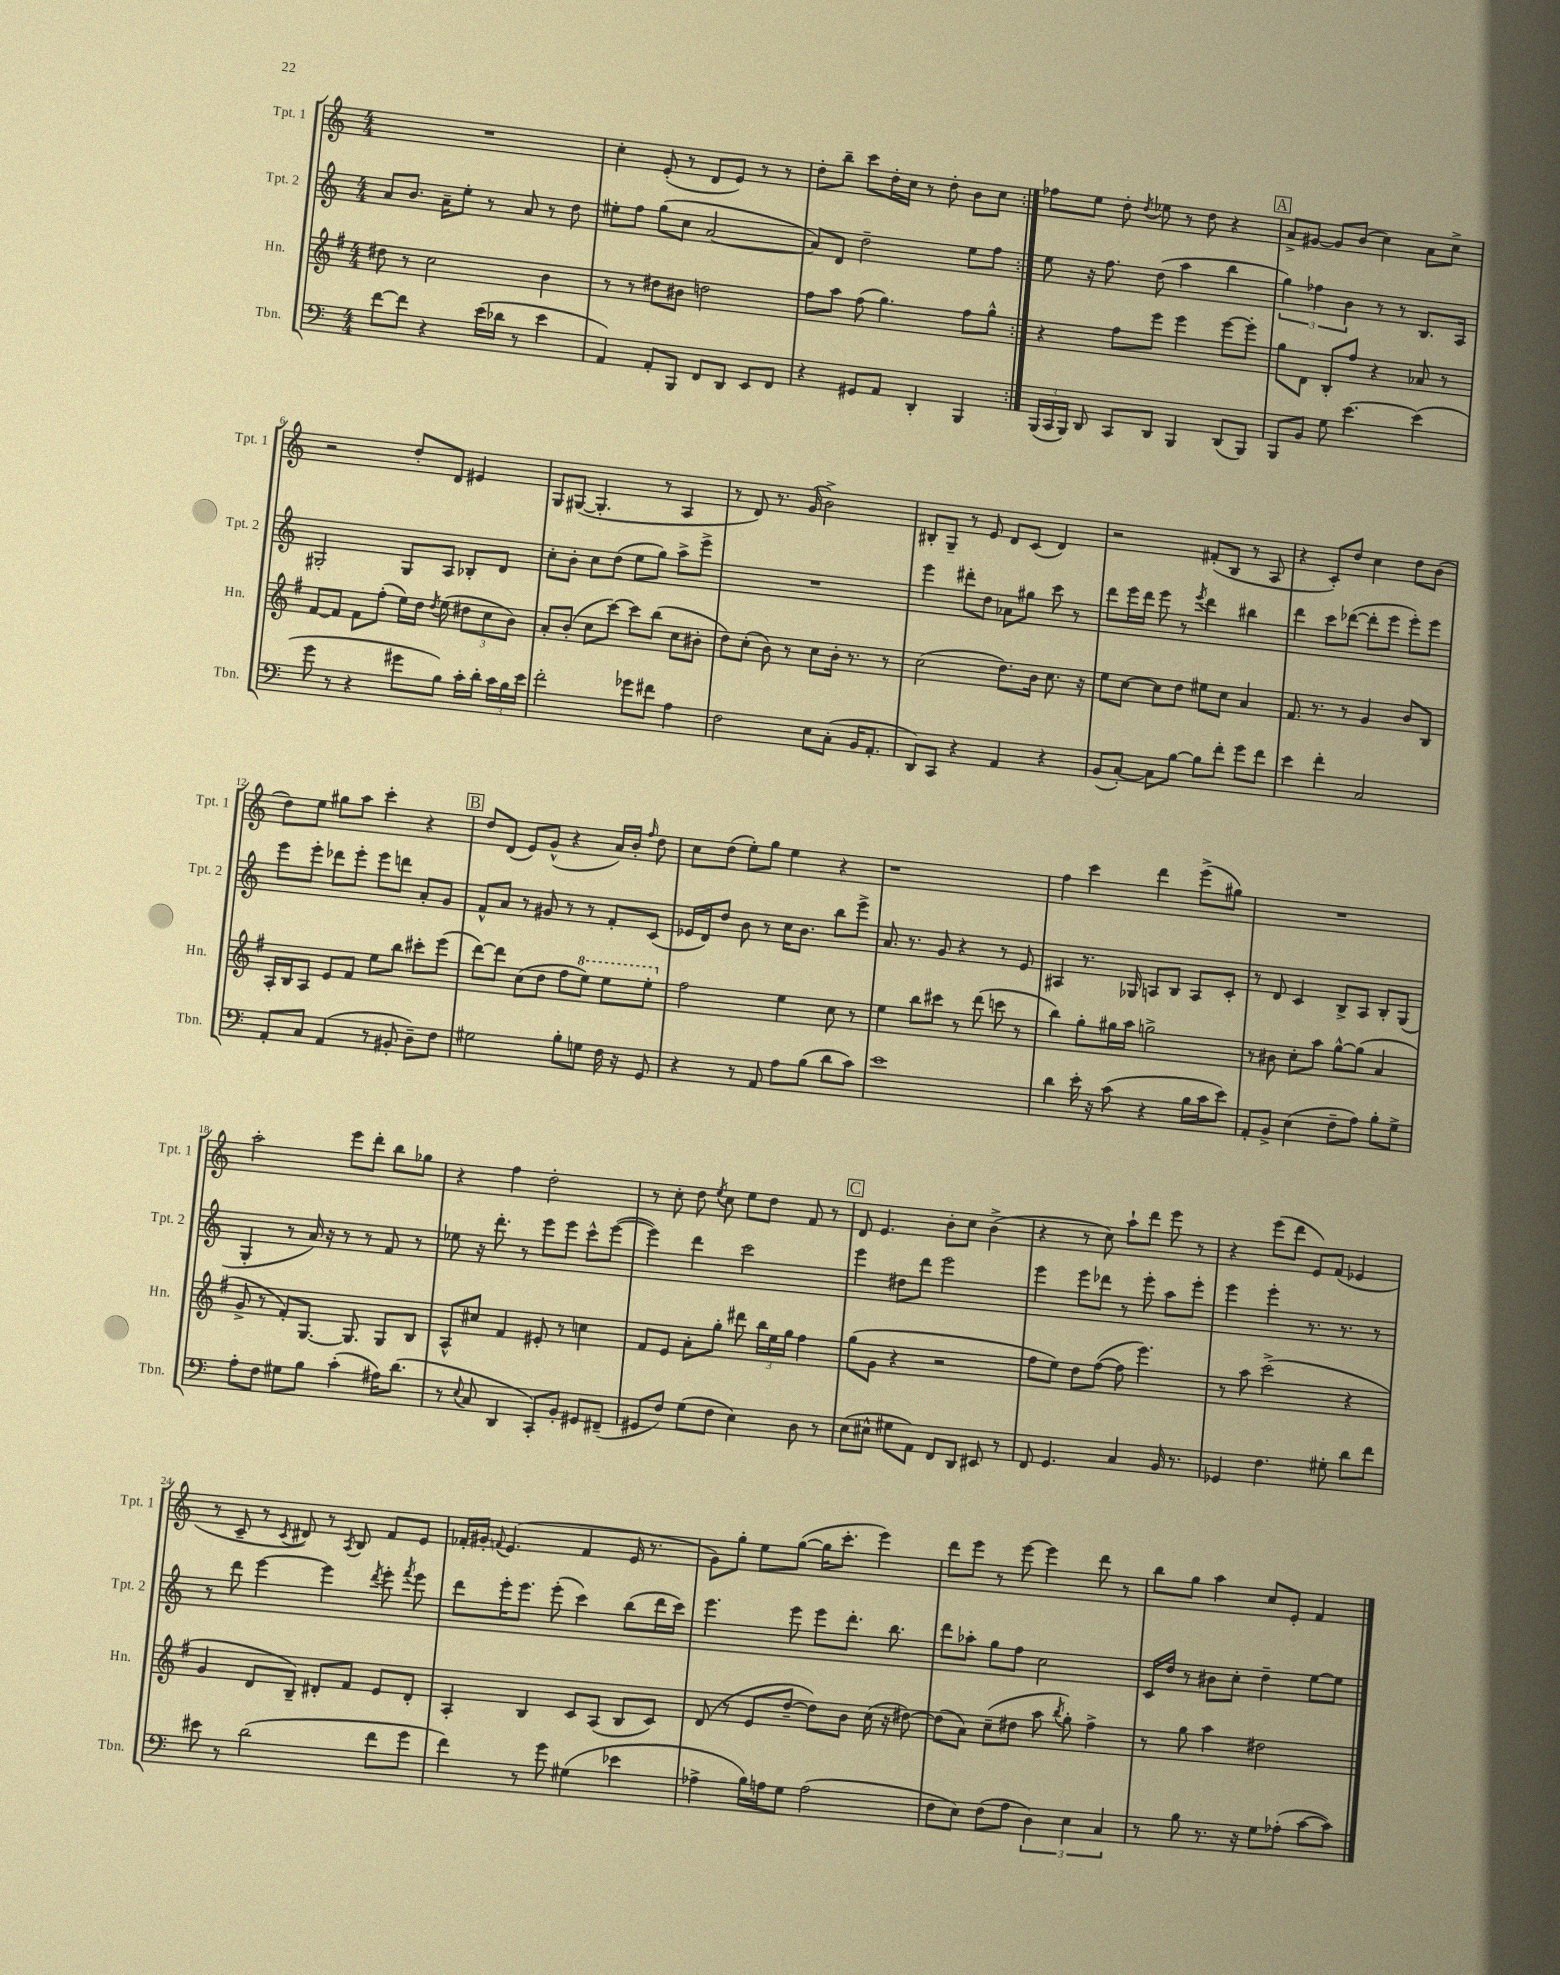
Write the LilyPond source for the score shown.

<<
\new StaffGroup <<
\new Staff = "s0" \with { instrumentName = "Tpt. 1" shortInstrumentName = "Tpt. 1" } {
    \clef treble \key c \major \numericTimeSignature \time 4/4
    \autoBeamOff \repeat volta 2 { R1 |
    c''4-. e'8-.( r8 d'8[ e'8]) r8 r8 |
    d''8[-. b''8]-- c'''8[ d''16-. c''16] r8 d''8-. b'8[ c''8] | }
    fes''8[ e''8] d''8-. \acciaccatura { d''8 } ees''8 r8 d''8 r4 |
    \mark \markup { \box "A" } a'8[-> gis'8]~ gis'8[ b'8]( c''4) a'8[ c''8]-> |
    r2 d''8[-. d'8] eis'4 |
    g8[ gis8]~( gis4.-. r8 a4 |
    r8 d'8) r8. g'16( b'2->) |
    bis8[-. g8]-- r8 e'8 d'8[ c'8]( d'4) |
    r2 fis'8[-.( b8] r8 a8 |
    r4 c'8[-.) d''8] c''4 d''8[ b'8]( |
    d''8[) e''8] gis''8[ a''8] c'''4-. r4 |
    \mark \markup { \box "B" } d''8[ d'8]( e'8[) g'8]-^( r4 a'16[) b'16]-. \grace { f''16 } d''8 |
    c''8[ d''8]( e''8[-.) g''8] e''4 r4 |
    r1 |
    f''4 c'''4 d'''4 e'''8[->( gis''8]) |
    R1 |
    a''2-. e'''8[ d'''8]-. b''8[ ges''8] |
    r4 f''4 d''2-. |
    r8 c''8-. d''8 \acciaccatura { e''8 } c''8 e''8[ d''8] f'8 r8 |
    \mark \markup { \box "C" } d'8 e'4. b'8[-. c''8] b'4->( |
    r4 r8 c''8) a''8[-! d'''8] e'''8 r8 |
    r4 e'''8[( d'''8] e'8[) f'8]( ees'4 |
    r8 c'8-- r8 \acciaccatura { c'8 } dis'8) r8 \acciaccatura { a8 } b8 f'8[ e'8] |
    fes'16[-. gis'16]-. \appoggiatura { f'8 } e'4.( f'4 e'16 r8. |
    g'8[) g''8]-. e''8[ g''8]~( g''16[ c'''8.]-. e'''4) |
    d'''8[ e'''8] r8 e'''8~ e'''4 d'''8 r8 |
    b''8[ g''8] a''4 c''8[ e'8]-. f'4 \bar "|." |
}
\new Staff = "s1" \with { instrumentName = "Tpt. 2" shortInstrumentName = "Tpt. 2" } {
    \clef treble \key c \major \numericTimeSignature \time 4/4
    \autoBeamOff \repeat volta 2 { a'8[ b'8.] a'16[-- e''8]-. r8 a'8 r8 d''8 |
    eis''8[-. f''8] g''8[( c''8] a'2~ |
    a'8[) d'8] d''2-- e''8[ f''8] | }
    e''8 r16 f''8. d''8( a''4 b''4 |
    \mark \markup { \box "A" } \tuplet 3/2 { g''4) fes''4 b'4 } r8 r8 b8.[ a16] |
    gis2-. gis8[ a8] bes8[-. d'8] |
    c''8[-. b'8]-. c''8[ d''8]( e''8[ g''8]) a''8[-> e'''8]-> |
    R1 |
    e'''4 dis'''8[-. d''8] aes'8[ gis''8] c'''8 r8 |
    d'''8[ e'''16 d'''16] e'''8 r8 \acciaccatura { e'''8 } d'''4 bis''4 |
    d'''4 c'''8[ des'''8]~( des'''8[-. e'''8] e'''8[-.) e'''8] |
    e'''8[ e'''8]-. des'''8[ e'''8]-. e'''8[ d'''8] a'8[-. g'8] |
    \mark \markup { \box "B" } f'8[-^ a'8] r8 gis'8 r8 r8 f'8[-. c'8]( |
    ees'16[ d'16) d''8] b'8 r8 c''16[ b'8.] b''8[ e'''8]-> |
    a'8. r8. g'8 r4 r8 e'8 |
    ais4 r8. ges16 a8[ b8] a8[ c'8]-. |
    r8 d'8 c'4 b8[-> a8] b8[-. g8]( |
    g4-. r8 a'16) r16 r8 r8 f'8 r8 |
    ees''8 r16 d'''8.-. r8 e'''8[ e'''8] c'''8[-^ e'''8]~( |
    e'''4) d'''4 c'''2 |
    \mark \markup { \box "C" } e'''4 dis''8[ d'''8] e'''2 |
    e'''4 e'''8[ des'''8] r8 e'''8-. a''8[ e'''8]-. |
    e'''4 e'''4-. r8. r8. r8 |
    r8 d'''8 e'''4~ e'''4 \acciaccatura { d'''8 } e'''8-. \acciaccatura { f'''8 } e'''8 |
    d'''8[ e'''16-. e'''8.] e'''8-.( c'''4) b''8[( d'''16 c'''16]) |
    e'''4. e'''8 e'''8[ d'''8.]-. b''8. |
    d'''8[ aes''8]-. g''8[ f''8] c''2 |
    c'16[ d''16] r8 bis'8[ c''8]-. d''4-- e''8[~ e''8] \bar "|." |
}
\new Staff = "s2" \with { instrumentName = "Hn." shortInstrumentName = "Hn." } {
    \clef treble \key g \major \numericTimeSignature \time 4/4
    \autoBeamOff \repeat volta 2 { dis''8 r8 c''2 b'4 |
    r8 r8 dis''8[ bis'8] d''2 |
    fis''8[ a''8] fis''8( g''4.) fis''8[ g''8]-^ | }
    r4 fis''8[ e'''8] e'''4 e'''8[~ e'''8]-. |
    \mark \markup { \box "A" } g''8[ d'8] b8[-. fis''8] r4 aes'8 r8 |
    fis'8[~ fis'8] fis'8[ fis''8]-.( e''16[) d''16] \acciaccatura { d''8 } e''8( \tuplet 3/2 { dis''8[ c''8 b'8]) } |
    a'8[-. b'8]-.( c''8[ c'''8]~) c'''8[ b''8]( c''8[ bis'8]-. |
    d''8[) c''8]-.( b'8) r8 c''8[ b'16]-. r8. r8 |
    c''2( d''8.[) b'16] c''8. r16 |
    e''8[ c''8]~ c''8[ d''8] eis''8[ c''8] a'4 |
    fis'8. r8. r8 g'4 b'8[ b8] |
    a16[-. b16 a8] e'8[ fis'8] e''8[ b''8] cis'''8[-. e'''8]( |
    \mark \markup { \box "B" } d'''8[~) d'''8] c''8[( d''8] fis''8[ \ottava #1 e'''8]) e'''8[ e'''8]-. \ottava #0 |
    fis''2 e''4 c''8 r8 |
    e''4 b''8[ cis'''8] r8 d'''8( c'''8 r8 |
    b''4) g''8[-. gis''16 a''16] g''2-> |
    r8 bis'8 c''8[-. a''8] g''8[~-^ g''8]( a'4 |
    g'8-> r8 fis'8[-.) g8.]~ g8. g8[ b8] |
    a8[-^ cis''8] fis'4 eis'8-. r8 c''4 |
    fis'8[ e'8] a'8[-. g''8]-. dis'''8 \tuplet 3/2 { b''16[ e''16 g''16] } fis''4 |
    \mark \markup { \box "C" } g''8[( g'8] r4 r2 |
    fis''8[ e''8]) d''8[ fis''8]~( fis''8 e'''4.) |
    r8 a''8 c'''2->( r4 |
    g'4 d'8[ b8]--) dis'8[-. fis'8] e'8[ dis'8]-. |
    a4-. b4 c'8[ a8]( b8[ c'8]) |
    d'8( r8 e'8[ d''8]~-- d''8[) b'8] c''16( r16 dis''8~) |
    dis''8[( a'8]) c''8[--( dis''8] a''8 \acciaccatura { b''8 } g''8-.) fis''4-> |
    r8 g''8 a''4 dis''2 \bar "|." |
}
\new Staff = "s3" \with { instrumentName = "Tbn." shortInstrumentName = "Tbn." } {
    \clef bass \key c \major \numericTimeSignature \time 4/4
    \autoBeamOff \repeat volta 2 { f'8[~ f'8] r4 e'16[( des'16] r8 e'4 |
    a,4) a,8[-. b,,8] f,8[ d,8] e,8[ f,8] |
    r4 gis,8[ a,8] d,4-. b,,4 | }
    \tuplet 3/2 { b,,16[( c,16 b,,16]) } d,8 c,8[ d,8] b,,4 d,8[( b,,8]) |
    \mark \markup { \box "A" } b,,8[ b,8] g8 e'4.~ e'4( |
    g'8 r8 r4 gis'8[ b8]) c'16[-. d'16]-. \tuplet 3/2 { c'16[ b16 e'16] } |
    f'2-. ges'8[ fis'8] a4 |
    f2 e8[ c8]-.( b,16[ a,8.]-. |
    d,8[) c,8] r4 a,4 r4 |
    b,8[( c8]~-.) c8[ b8]~ b8[ f'8]-. g'8[ f'8] |
    e'4 f'4-. c2 |
    a,8[-. c8] a,4( r8 bis,8-. d8[--) f8] |
    \mark \markup { \box "B" } gis2 b8[-. g8] f16 r16 g,8 |
    r4 r8 a,8 a8[ b8]( d'8[ c'8]) |
    e'1 |
    d'4 e'16-. r16 c'8( r4 b16[ c'16 e'8]) |
    a,8[-. b,8]-> e4( f8[-- a8]) b8[-. g8]-> |
    a8[-. f8] gis8[ b8] c'4-.( ais16[) d'8.]( |
    r8 \appoggiatura { e8 } c8 d,4 c,8[-.) b,8]-. gis,8[ fis,8]--( |
    gis,8[ f8]) g8[( f8] e4) d8 r8 |
    \mark \markup { \box "C" } e8[( eis8]-^ gis8[ a,8]) f,8[ d,8] eis,8 r8 |
    f,8 g,4. c4 b,16 r8. |
    ges,4 f4. gis8-. d'8[ f'8] |
    eis'8 r8 d'2( f'8[ g'8] |
    f'4) r8 g'8 gis4( ees'4 |
    aes4-> b16[) a16 g8] a2( |
    f8[ e8]) f8[( a8] \tuplet 3/2 { d4) e4 c4 } |
    r8 b8 r8. r16 g8[ aes8]-.( c'8[~ c'8]) \bar "|." |
}
>>
>>
